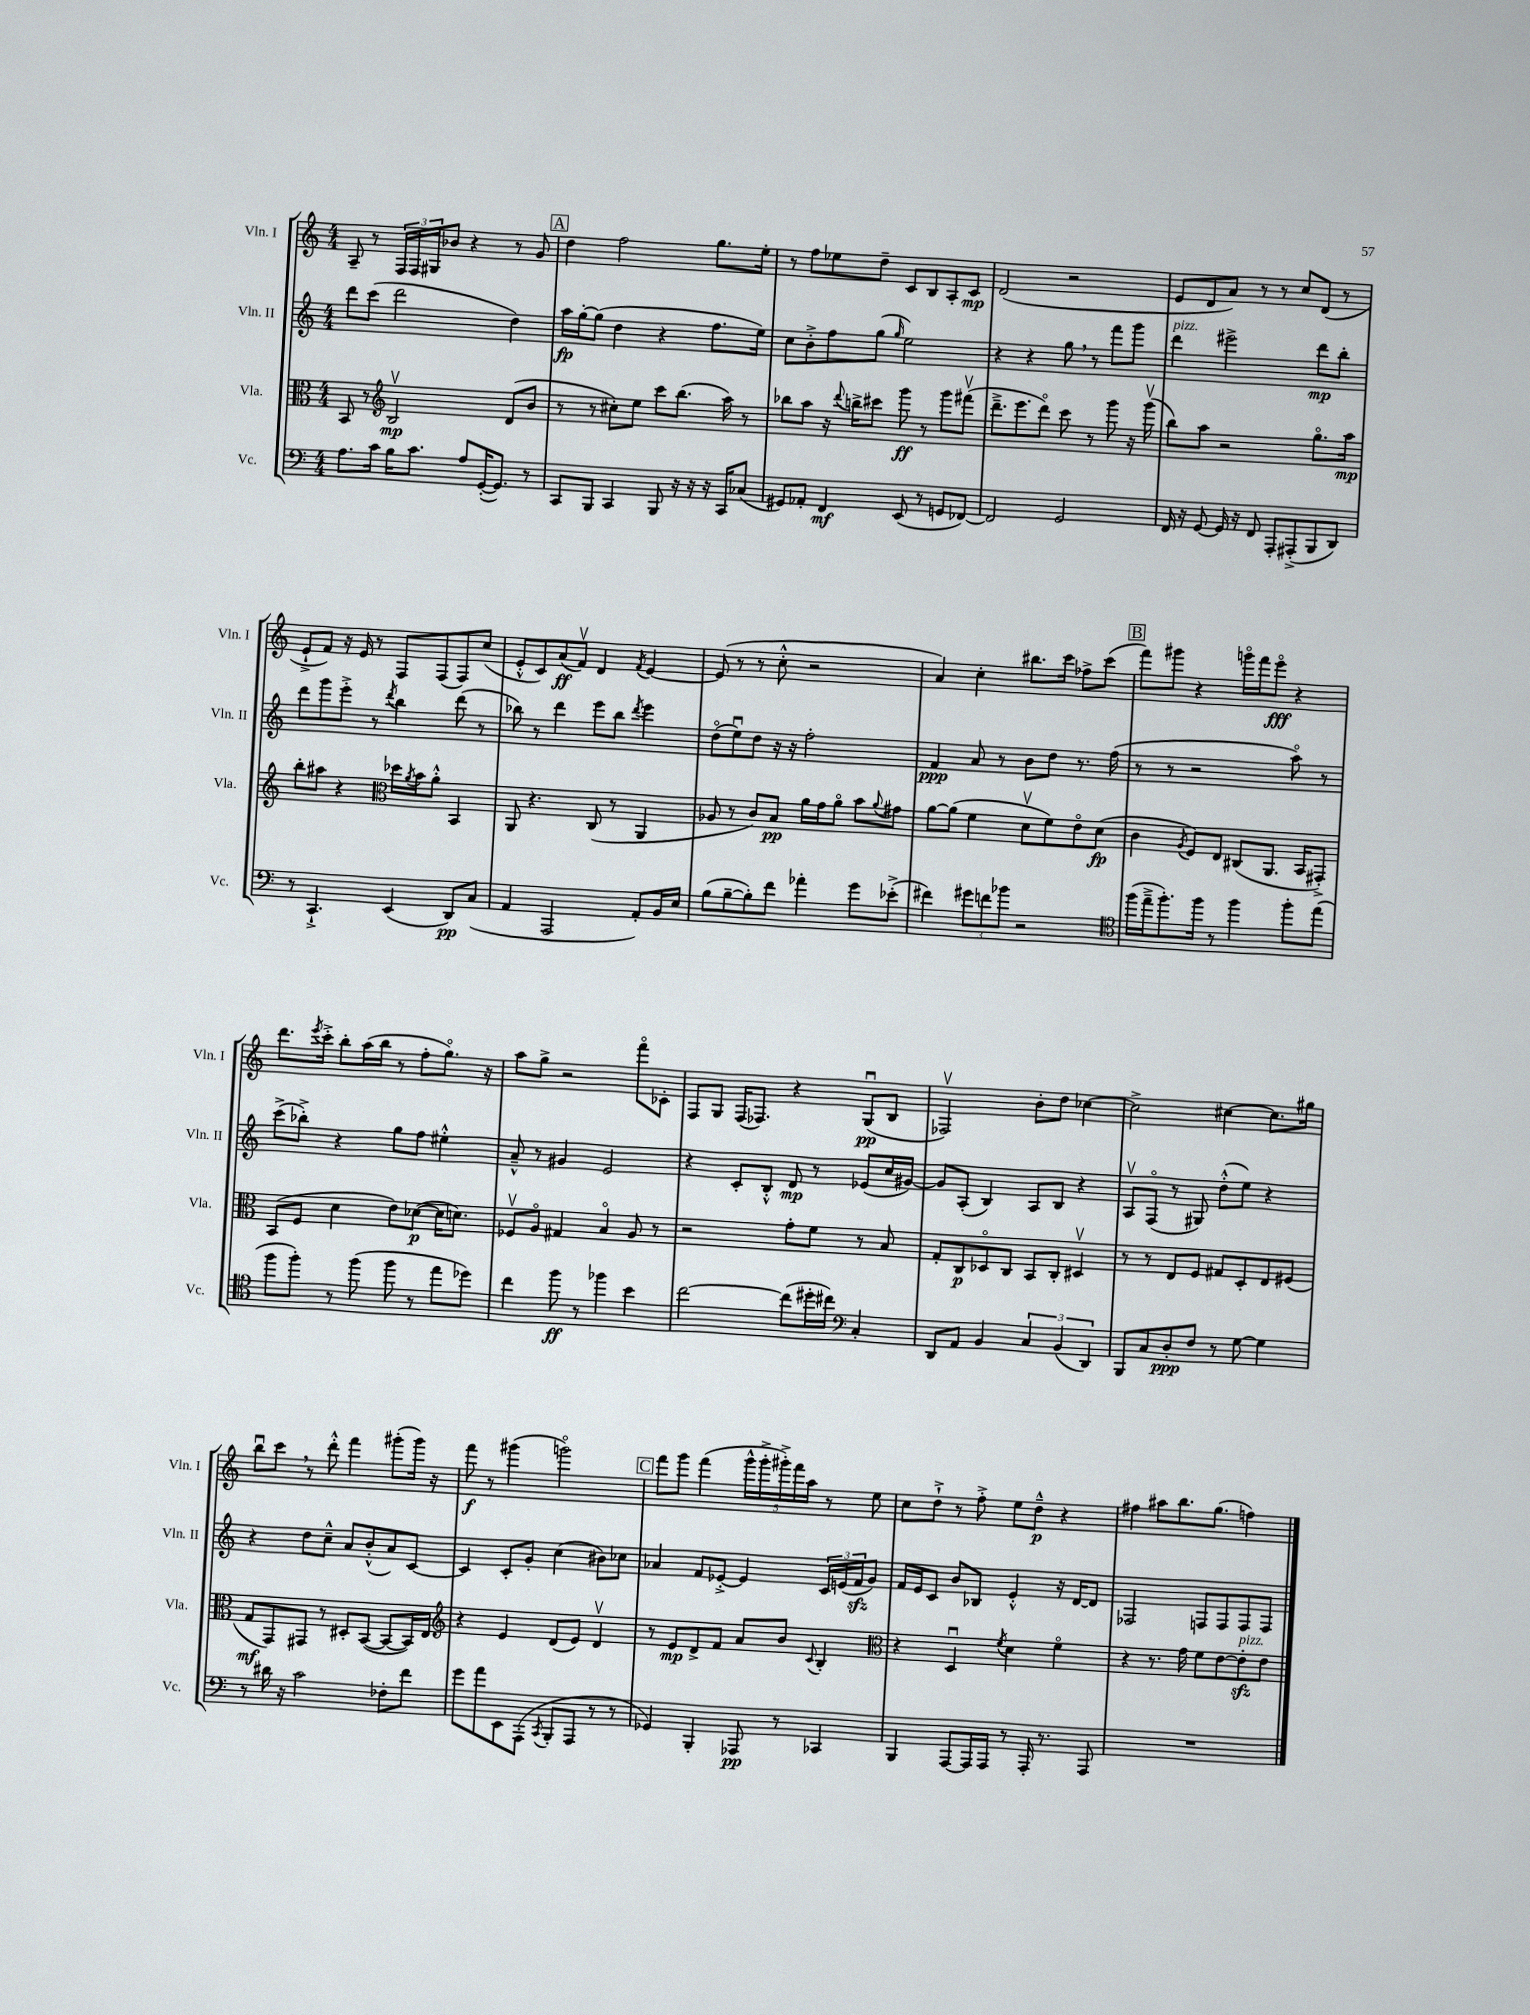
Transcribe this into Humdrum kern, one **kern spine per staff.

**kern	**kern	**kern	**kern
*staff4	*staff3	*staff2	*staff1
*clefF4	*clefC3	*clefG2	*clefG2
*k[]	*k[]	*k[]	*k[]
*M4/4	*M4/4	*M4/4	*M4/4
8.A	8BB	8ddd	8A~
.	8r	(8ccc	8r
16c	.	.	.
*	*clefG2	*	*
16B	2Bv	2ddd	24F
.	.	.	24F
8.c	.	.	.
.	.	.	24G#
.	.	.	8b-
8A	.	.	4r
([16GG'	.	.	.
8.GG])	.	.	.
.	(8d	4dd)	8r
8r	8b	.	8g
=	=	=	=
8CC	8r	16aa	4dd
.	.	[16gg'	.
8BBB	8r	(8gg]	.
4CC	8cc#')	4dd	2ff
.	8ee	.	.
8BBB	8ccc	4r	.
16r	(8.bb	.	.
16r	.	.	.
16r	.	8.ff	8.gg
16CC	16aa)	.	.
(8C-	8r	.	.
.	.	16ee)	16ee'
=	=	=	=
8GG#)	8bb-	8cc	8r
8AA-'	8aa	8b'^	8ff
4FF	16r	8ff	8ee-
.	8qqddd	.	.
.	16bb^	.	.
.	8ccc#	(8gg	8dd~
.	.	16qqgg	.
(8EE	8ggg	2ee)	8c
8r	8r	.	8B
8GG	8ggg	.	8A'
[8FF-)	(8fff#v	.	8c
=	=	=	=
2FF-]	8.ddd~^	4r	(2d
.	8.eee	.	.
.	.	4r	.
.	8dddo)	.	.
2GG	8ccc	8gg	2r
.	8r	8r	.
.	8ggg	8fff	.
.	16r	8ggg	.
.	(16gggv	.	.
=	=	=	=
16FF	8bb)	4ddd	8e
16r	.	.	.
[8GG	8aa	.	8d
16GG]	2r	2eee#^	8a)
16r	.	.	.
8FF	.	.	8r
8AAA'	.	.	8r
(8AAA#'^	.	.	8cc
8BBB	8.ggo	8ddd	(8d
8DD)	.	8bb'	8r
.	16aa	.	.
=	=	=	=
8r	8bb'	8ddd	8e`^
4.CC`^	8aa#	8ggg	8f)
.	4r	8eee'^	16r
.	.	.	16e
.	.	8r	8r
*	*clefC3	*	*
.	.	8qddd	.
(4EE	16dd-	4bb	8F
.	8qa	.	.
.	16b	.	.
.	8a'^^	.	(8F
8DD)	4BB	(8ddd	8F)
(8C	.	8r	(8cc
=	=	=	=
4AA	8AA	8bb-)	8e'^^
.	4.r	8r	8c)
2AAA	.	4ddd	(8a
.	.	.	8fv)
.	(8C	8eee	4d
.	8r	8bb-	.
.	.	8qddd	8qf
8AA')	4AA	4eee	[4e
16BB	.	.	.
16E	.	.	.
=	=	=	=
(8B	8A-	(8ddo	(8e]
[8B~	8r	8eeu)	8r
8B'])	8c)	8dd	8r
8f	8B	16r	8cc'^^
.	.	16r	.
4a-'	16a	2ff'	2r
.	16g	.	.
.	8ao	.	.
8g	8b	.	.
.	8qqa	.	.
(8e-'^	8g#	.	.
=	=	=	=
4f#)	[8a	4f	4a)
.	(8a]	.	.
12g#	4f	8a	4cc'
12f	.	.	.
.	.	8r	.
12b-	.	.	.
2r	8dv	8b	8.bb#
.	8f)	8dd	.
.	.	.	16ccc
.	8eo	8.r	8ff-^
.	(8d	.	(8ccc
.	.	(16ff	.
=	=	=	=
*clefC4	*	*	*
(16ff	4c	8r	8fff)
16ee~^	.	.	.
8.ff')	.	8r	8ggg#
.	8qA	.	.
.	8F)	2r	4r
16ff	.	.	.
8r	8E	.	.
4ff	(8C#	.	16gggo
.	.	.	16fff
.	8.AA	.	8eeeo
8ff'	.	8aao)	4r
.	16BB	.	.
(8ee	8GG#'^)	8r	.
=	=	=	=
8ff	(8BB	(8ccc^	8.ddd
8ff')	8F	8bb-'^)	.
.	.	.	8qeee
.	.	.	16ccc'^
8r	4d	4r	8bb'
(8ff	.	.	(16aa
.	.	.	16bb
8ff	8e)	8gg	8r
8r	([8d-	8ff	8ff'
8ee	16d-]	4ee#'^^	8.ggo)
.	8.d)	.	.
8dd-)	.	.	.
.	.	.	16r
=	=	=	=
4cc	8F-v	8a~^^	8aa
.	8Ao	8r	8gg^
8ff	4G#	4g#	2r
8r	.	.	.
4ff-	4Bo	2e	.
4b	8A	.	8fffo
.	8r	.	8c-'
=	=	=	=
[2cc	2r	4r	8F
.	.	.	8G
.	.	8c'	(16F
.	.	.	8.F-)
.	.	8B'^^	.
(8cc]	8g'	8d	4r
16dd#'	8f	8r	.
16cc#)	.	.	.
*clefF4	*	*	*
4C'	8r	(8e-	(8Gu
.	8B	16cc	8B
.	.	[16g#)	.
=	=	=	=
8DD	8G'	8g#]	2F-v)
8AA	8C	(8A'	.
4BB	8D-o	4B)	.
.	8C	.	.
6C	8BB	8A	8b'
.	8C'	8B	8dd
(6BB	.	.	.
.	4D#v	4r	[4cc-
6DD)	.	.	.
=	=	=	=
8BBB	8r	8Av	2cc-^]
8C	8r	(8Fo	.
8D'	8E	8r	.
8F	8F	8G#)	.
8r	8G#	(8dd'^^	[4cc#
[8G	8D'	8ee)	.
4G]	8E	4r	8.cc#]
.	(8F#	.	.
.	.	.	16gg#
=	=	=	=
8r	8G	4r	8bbu
16d#	8GG)	.	8ccc
16r	.	.	.
2c	8GG#	8dd	8r
.	8r	8cc~^^	8ddd'^^
.	8D#'	8a	4fff
.	([8BB	(8b'^^	.
8F-'	8BB_	8a)	(8ggg#'
8f	16BB])	[8c	16ggg#)
.	16E	.	16r
=	=	=	=
*	*clefG2	*	*
8g	4r	4c]	8fff
8a	.	.	8r
8EE	4e	8c'	(4ggg#
(8AAA'	.	8g'	.
8qCC	.	.	.
8BBB'	(8d	(4cc	2gggo)
8AAA	8e)	.	.
8r	4dv	8b#)	.
8r	.	8cc-	.
=	=	=	=
4GG-)	8r	4a-	8fff
.	8e	.	8ggg
4BBB'	8d^	8f	(4fff
.	8f	[8e-'^	.
8AAA-	8a	4e-]	20ggg^^
.	.	.	20ggg'^
.	.	.	20ggg#'^)
8r	8b	.	.
.	.	.	20fff
.	.	.	20aa
.	8qqc	.	.
4CC-	4B'	24c	8r
.	.	(24e	.
.	.	24f	.
.	.	8g)	8ee
=	=	=	=
*	*clefC3	*	*
4BBB	4r	16f	8cc
.	.	16e	.
.	.	8c	8dd`^
[8AAA	4Du	8b	8r
16AAA]	.	8B-	8ff'^
16AAA	.	.	.
.	8qf	.	.
8r	4d	4e'^^	8ee
16AAA'	.	.	8dd~^^
8.r	.	.	.
.	4fo	16r	4r
.	.	[16d	.
8AAA	.	8d]	.
=	=	=	=
1r	4r	2F-	4ff#
.	8.r	.	8aa#
.	.	.	8.bb
.	16g	.	.
.	8f	8F	.
.	.	.	(8.gg
.	[8e	8F	.
.	8e']	8F	4ff)
.	8e	8F	.
==	==	==	==
*-	*-	*-	*-
